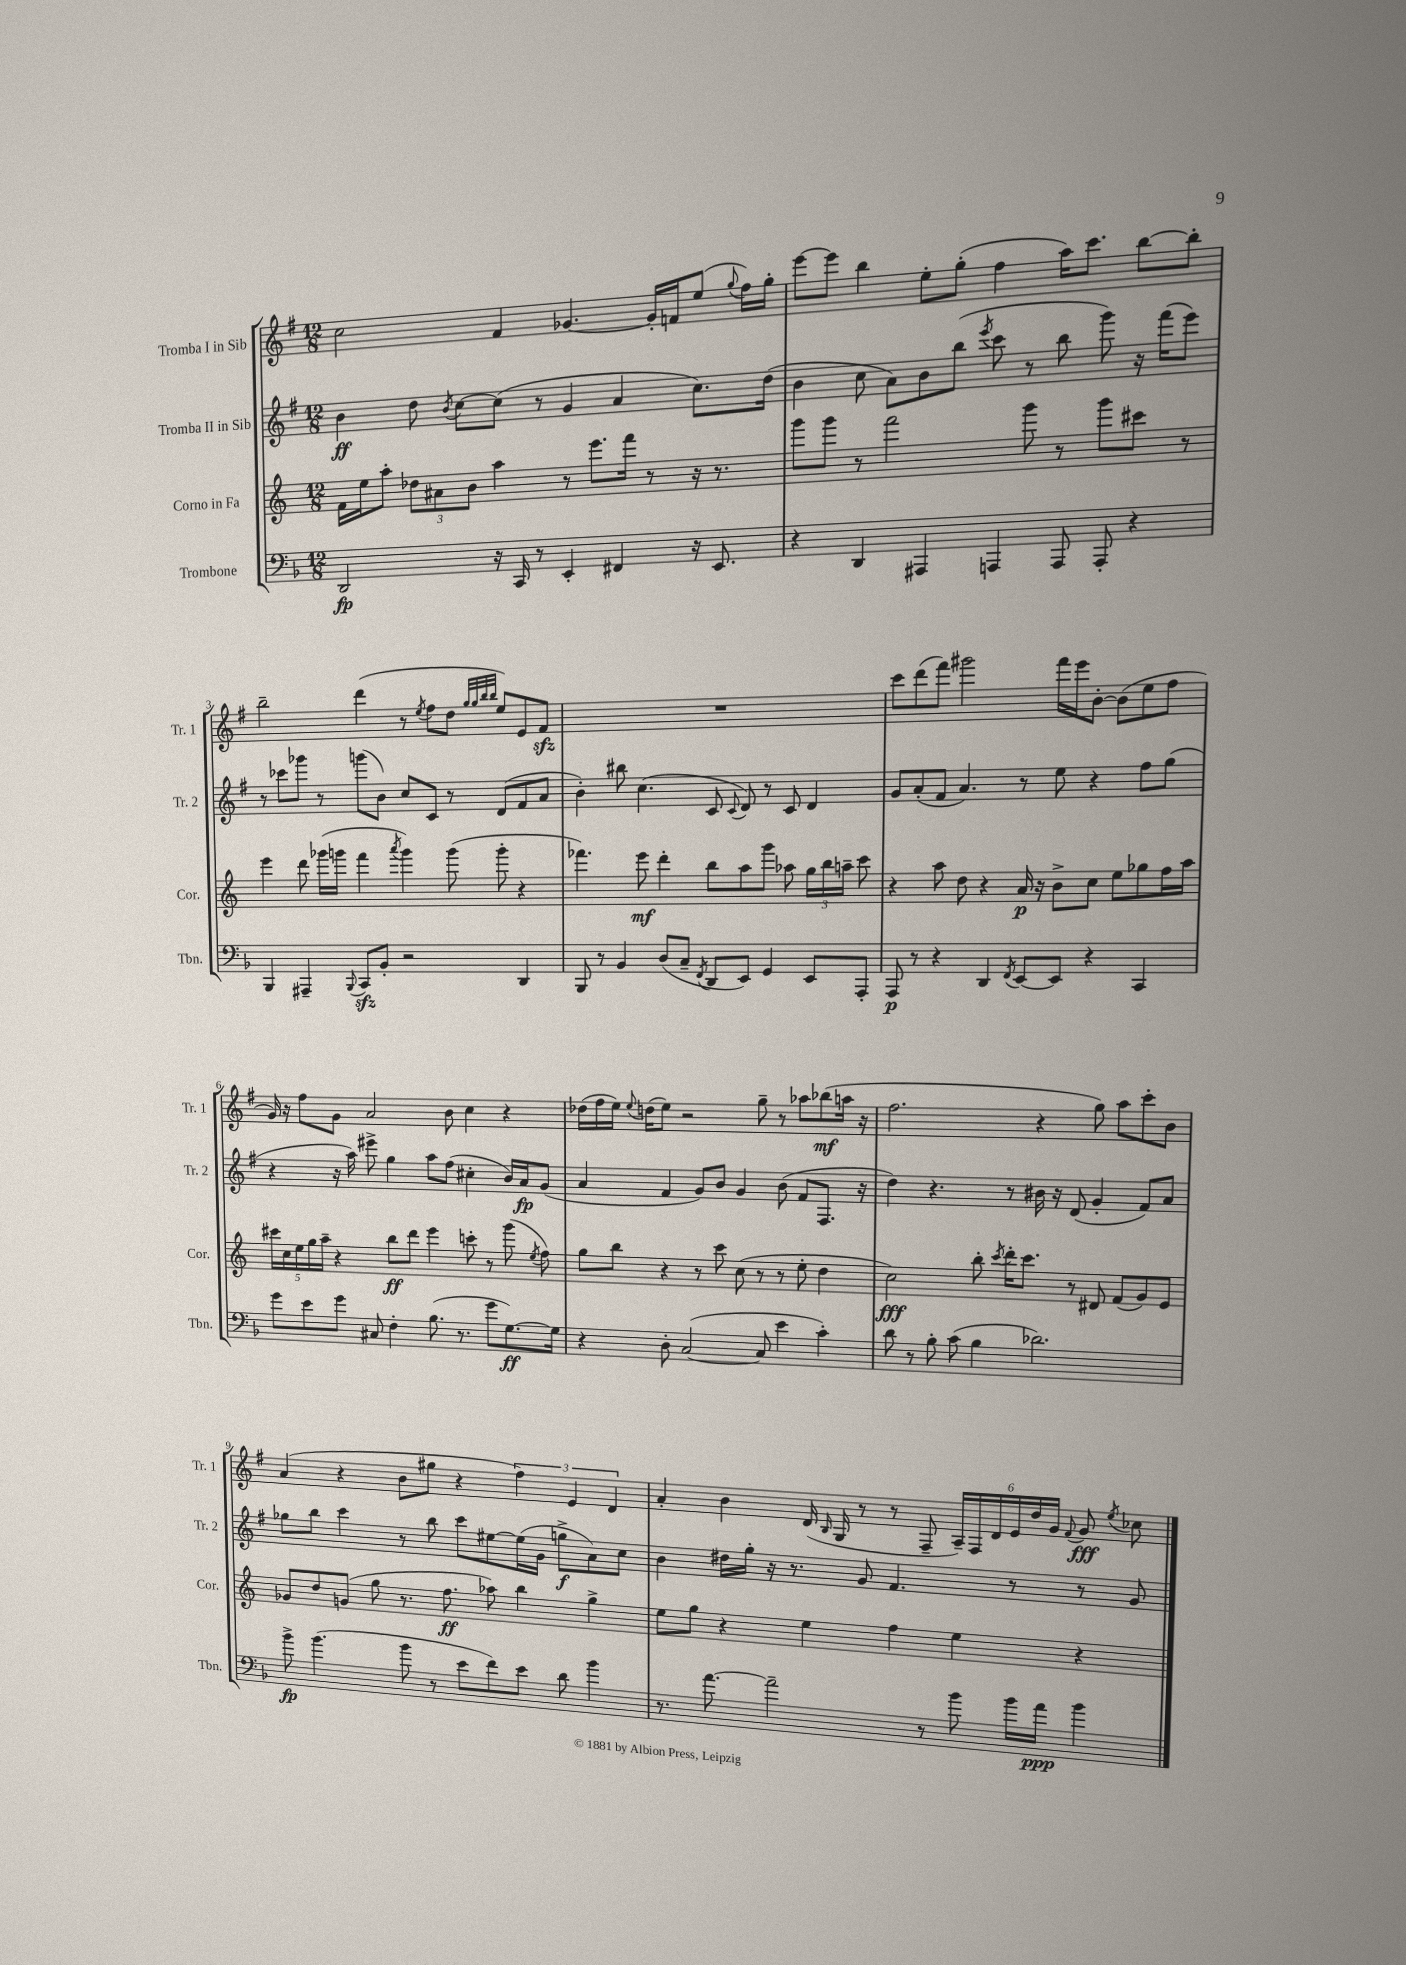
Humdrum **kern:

**kern	**kern	**kern	**kern
*staff4	*staff3	*staff2	*staff1
*clefF4	*clefG2	*clefG2	*clefG2
*k[b-]	*k[]	*k[f#]	*k[f#]
*M12/8	*M12/8	*M12/8	*M12/8
2DD	16f	4b	2cc
.	16ee	.	.
.	8aa'	.	.
.	12dd-	8dd	.
.	12a#	.	.
.	.	8qb	.
.	.	[8cc	.
.	12b	.	.
16r	4aa	(8cc]	4f#
16CC	.	.	.
8r	.	8r	.
4EE'	8r	4g	[4.g-
.	8.eee	.	.
4FF#	.	4a	.
.	16fff	.	.
.	8r	.	16g-']
.	.	.	16f
16r	16r	8.cc)	(8ee
8.EE	8.r	.	.
.	.	.	8qqgg
.	.	.	16ff#)
.	.	(16dd	16gg'
=	=	=	=
4r	8ggg	4b	[8eee
.	8ggg	.	8eee]
4DD	8r	8cc	4bb
.	2fff	8a)	.
4AAA#	.	8b	8ee'
.	.	(8bb	(8gg'
.	.	8qeee	.
4AAA	.	8ccc	4ff#
.	8ggg	8r	.
8AAA	8r	8bb	16aa)
.	.	.	8.ccc
8AAA'	8ggg	8ggg)	.
4r	8ccc#	16r	[8bb
.	.	(16fff#	.
.	8r	8eee)	8bb']
=	=	=	=
4BBB-	4eee	8r	2bb~
.	.	8ccc-	.
4AAA#~	8ddd	8ggg-	.
.	(16ggg-	8r	.
.	16ggg	.	.
8qqBBB-	.	.	.
8CC	4fff	(8ggg	(4ddd
8BB-'	.	8b)	.
.	8qaaa	.	.
2r	4ggg)	8cc	8r
.	.	.	8qee
.	.	8c	8ff#
.	(8ggg	8r	8dd
.	.	.	32qqgg
.	.	.	32qqgg
.	.	.	32qqbb
.	.	.	32qqbb
.	8ggg'	(8d	8ee)
4DD	4r	8f#	8e
.	.	8a	8f#
=	=	=	=
8BBB-	4.fff-)	4b')	1.r
8r	.	.	.
4BB-	.	8bb#	.
.	8eee	(4.cc	.
(8D	4ddd'	.	.
8C~	.	.	.
8qFF	.	.	.
8DD	8bb	8c	.
.	.	8qqc	.
8EE)	8aa	8d)	.
4GG	8ggg	8r	.
.	8aa-	8c	.
8EE	24gg	4d	.
.	24bb	.	.
.	24aa~	.	.
8AAA'	8ccc	.	.
=	=	=	=
8AAA	4r	8g	8ccc
8r	.	(8a'	(8ddd
4r	8aa	8f#	8fff#)
.	8dd	4.a)	2ggg#
4DD	4r	.	.
8qFF	.	.	.
[8EE	16a	8r	.
.	16r	.	.
8EE]	8b^	8ee	16fff#
.	.	.	16eee
4r	8cc	4r	[8b'
.	8ee	.	(8b]
4CC	8gg-	8ff#	8ee
.	16ff	(8gg	8ff#
.	16aa	.	.
=	=	=	=
8g	20ccc#	4r	16g)
.	20cc	.	.
.	.	.	16r
.	20ee	.	.
8e	.	.	8ff#
.	20gg	.	.
.	20aa~	.	.
8g	4r	16r	8g
.	.	16aa)	.
8C#	.	8eee#^	2a
4F'	8bb	4gg	.
.	8ddd	.	.
(8.B-	4eee	8aa	.
.	.	(8ff#	8b
8.r	.	.	.
.	8ccc'	4cc#'	4cc
8g	8r	.	.
[8.G)	(8ggg	16b)	4r
.	.	16a	.
.	8qee	.	.
.	8ff)	(8g	.
16G]	.	.	.
=	=	=	=
4r	8gg	4a	(16dd-
.	.	.	16ff#
.	8bb	.	16ee)
.	.	.	8qqee
.	.	.	(16dd
8D'	4r	4f#	8ee)
([2C	.	.	2r
.	8r	8g)	.
.	8ccc	8b	.
.	(8cc	4g	.
8C]	8r	.	8gg~
4e	8r	(8b	8r
.	8ee'	8f#	8aa-
4c')	4dd	8.F#	(8bb-
.	.	.	16aa
.	.	16r	16r
=	=	=	=
8d	2cc)	4dd)	2.ff#
8r	.	.	.
8B-'	.	4.r	.
(8c	.	.	.
4B-	8bb'	.	.
.	8qccc	.	.
.	16ddd'	8r	.
.	8.ccc	.	.
2.d-)	.	16b#	4r
.	.	16r	.
.	8r	(8d	.
.	8d#	4g'	8gg)
.	(8f	.	8aa
.	8g)	8f#)	8ccc'
.	8e	8a	8b
=	=	=	=
8b-^	8g-	8gg-	(4a
(4.b-	8dd	8bb	.
.	(8g	4ccc	4r
.	8gg	.	.
8b-	8.r	8r	8b
8r	.	8bb	8gg#
.	8.ff	.	.
8e	.	8ccc	4r
8f)	8aa-)	[8ee#	.
8e	4bb	(16ee#]	6ff#)
.	.	16g	.
8d	.	8gg^	.
.	.	.	6e
4b-	4gg^	8a)	.
.	.	.	6d
.	.	8cc	.
=	=	=	=
8.r	8ee	4b	4a'
.	8gg	.	.
[8.a	.	.	.
.	4r	16dd#	4b
.	.	16gg'	.
2a~]	.	16r	.
.	.	8.r	.
.	4ee	.	(16d
.	.	.	16qqB
.	.	.	16G
.	.	8g	8r
.	4ff	4.f#	8r
8r	.	.	8F#~
8b-	4ee	.	24A~)
.	.	.	24F#
.	.	.	24d
16b-	.	8r	24e
.	.	.	24dd
16a	.	.	.
.	.	.	24g
.	.	.	8qqf#
4b-	4r	8r	8g
.	.	.	8qee
.	.	8g	8cc-
==	==	==	==
*-	*-	*-	*-
